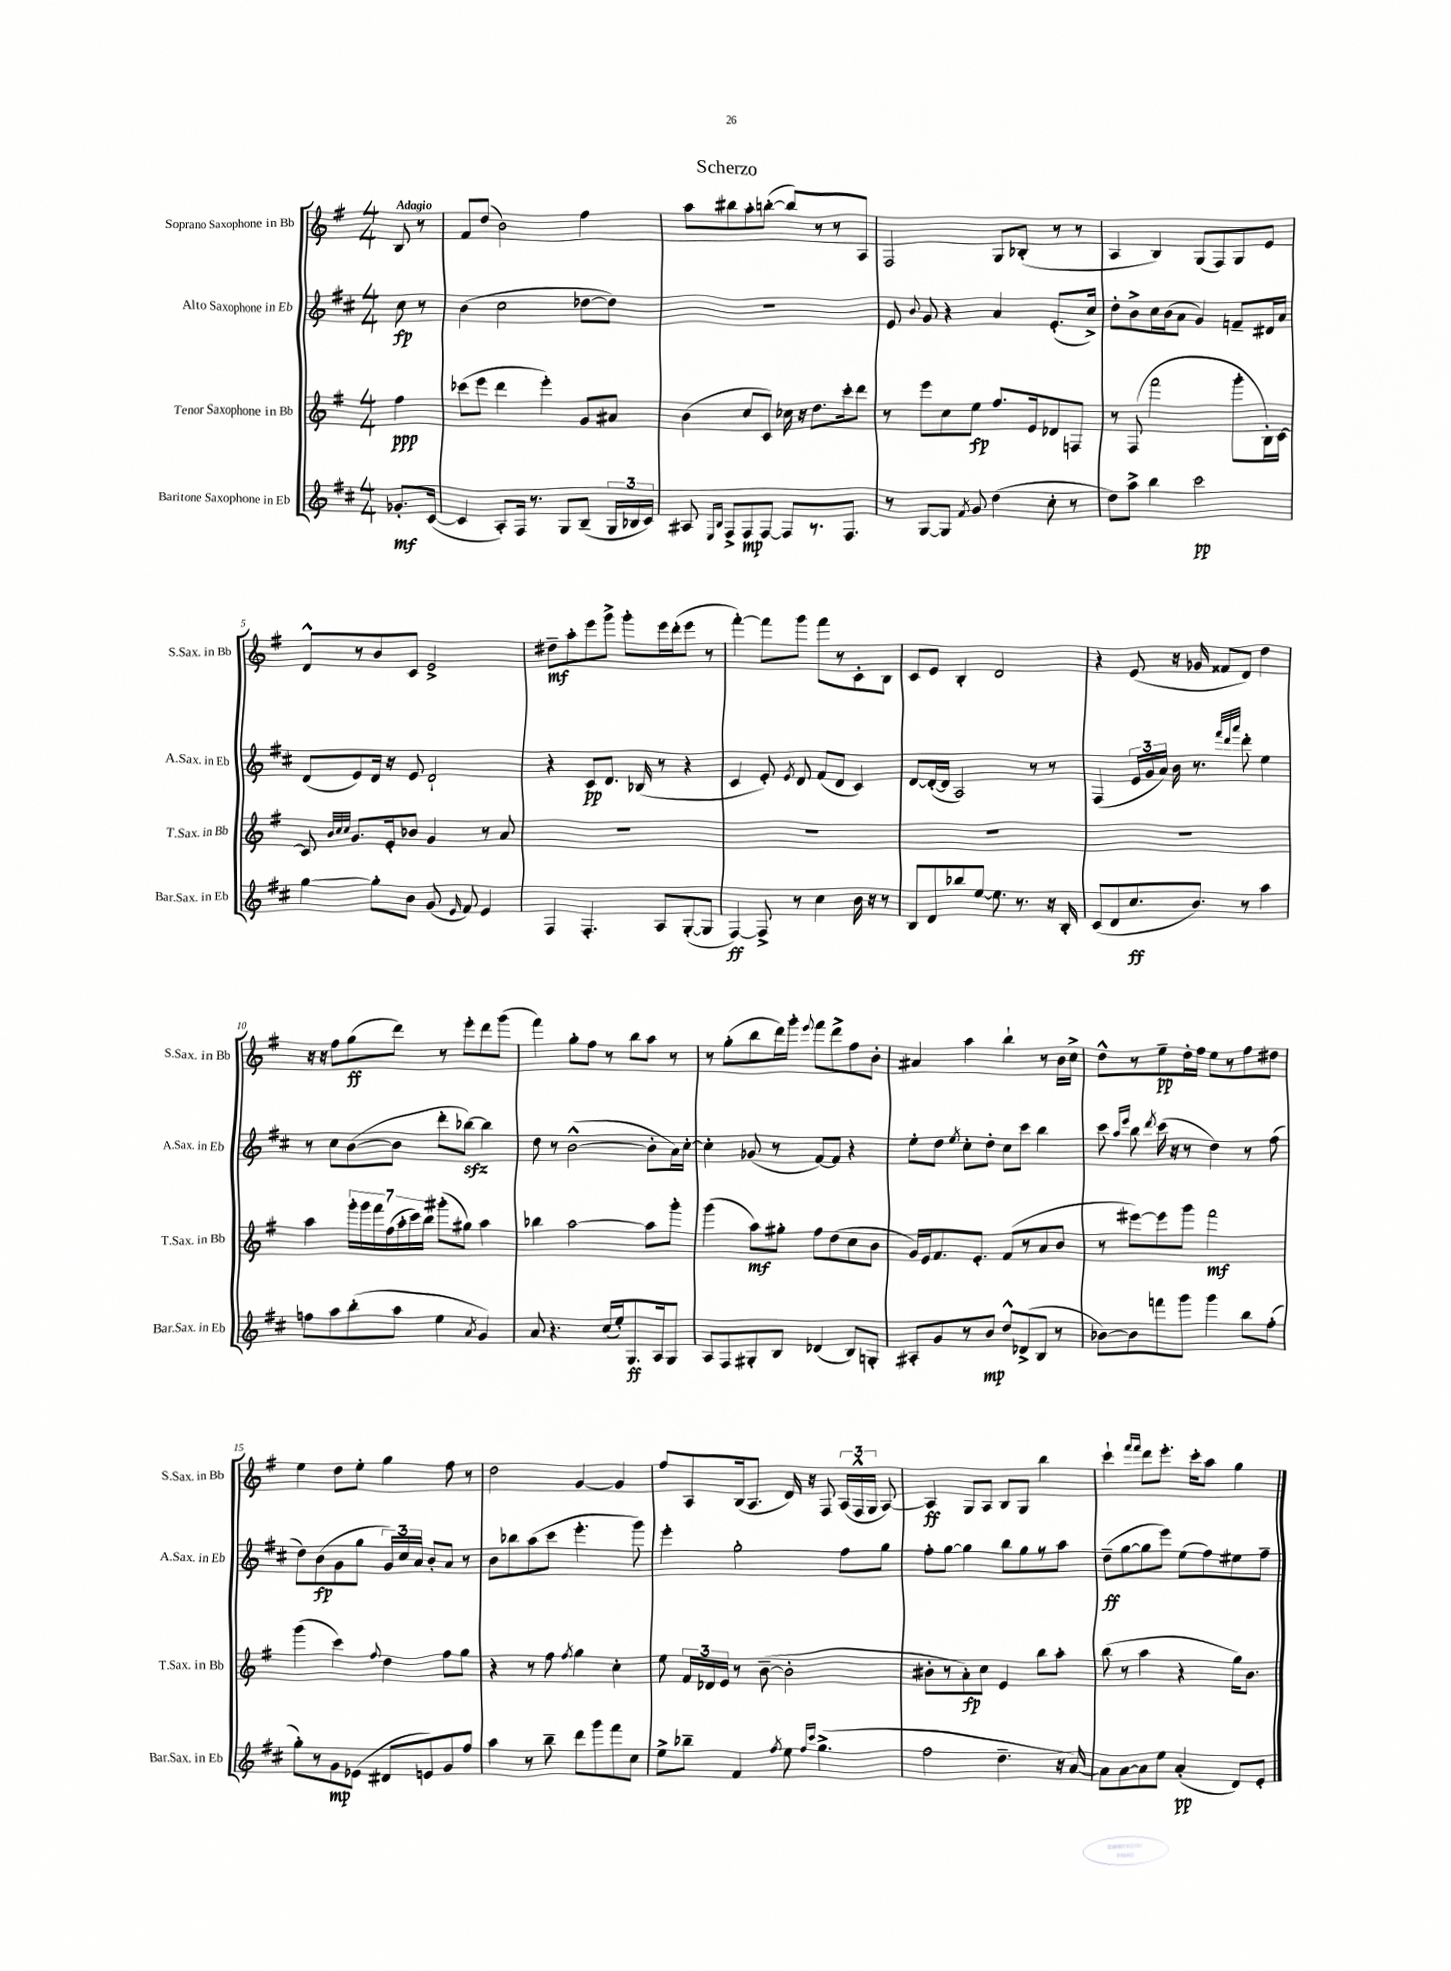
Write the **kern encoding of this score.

**kern	**dynam	**kern	**dynam	**kern	**dynam	**kern	**dynam
*part4	*part4	*part3	*part3	*part2	*part2	*part1	*part1
*staff4	*staff4	*staff3	*staff3	*staff2	*staff2	*staff1	*staff1
*I"Baritone Saxophone in Eb	*	*I"Tenor Saxophone in Bb	*	*I"Alto Saxophone in Eb	*	*I"Soprano Saxophone in Bb	*
*I'Bar.Sax. in Eb	*	*I'T.Sax. in Bb	*	*I'A.Sax. in Eb	*	*I'S.Sax. in Bb	*
*clefG2	*	*clefG2	*	*clefG2	*	*clefG2	*
*k[f#c#]	*	*k[f#]	*	*k[f#c#]	*	*k[f#]	*
*M4/4	*	*M4/4	*	*M4/4	*	*M4/4	*
=	=	=	=	=	=	=	=
!	!	!	!	!	!	!LO:TX:a:B:t=Adagio	!
8.g-X'/L	mf	4ff#\	ppp	8cc#\	fp	8B/	.
.	.	.	.	8r	.	8r	.
([16c#/Jk	.	.	.	.	.	.	.
=1	=1	=1	=1	=1	=1	=1	=1
4c#/]	.	(8ccc-X\L	.	(4b\	.	8f#/L	.
.	.	8eee\J	.	.	.	(8dd/J	.
8A'/L)	.	4ddd\	.	2cc#\	.	2b\)	.
16F#/Jk	.	.	.	.	.	.	.
8.r	.	.	.	.	.	.	.
.	.	4eee'\)	.	.	.	.	.
8G/L	.	.	.	.	.	.	.
(8B~/J	.	8g/L	.	[8dd-X\L	.	4ff#\	.
24G/LL	.	8a#X/J	.	8dd-\J])	.	.	.
24B-X/	.	.	.	.	.	.	.
24c#/JJ)	.	.	.	.	.	.	.
=2	=2	=2	=2	=2	=2	=2	=2
8A#X/	.	(4b\	.	1r	.	8aa\L	.
16qqE/LL	.	.	.	.	.	.	.
16qqB/JJ	.	.	.	.	.	.	.
8F#^/L	.	.	.	.	.	8bb#X\	.
8F#/	mp	8cc/L	.	.	.	8aa'\	.
[8F#/J	.	8c/J)	.	.	.	([8bbn'\J	.
8F#/L]	.	16cc-X\	.	.	.	8bb/L])	.
.	.	16r	.	.	.	.	.
8.r	.	8.dd\L	.	.	.	8r	.
.	.	.	.	.	.	8r	.
8.F#/J	.	16ccc'\k	.	.	.	.	.
.	.	8ddd\J	.	.	.	8A/J	.
=3	=3	=3	=3	=3	=3	=3	=3
8r	.	8r	.	8e/	.	2F#/	.
.	.	.	.	8qqb/	.	.	.
[8G/L	.	8eee\L	.	8g/	.	.	.
8G/J]	.	8cc\	.	4r	.	.	.
8qf#/	.	.	.	.	.	.	.
8g/	.	8ee\J	fp	.	.	.	.
(4dd\	.	8.ff#/L	.	4a/	.	8G/L	.
.	.	.	.	.	.	(8B-X'/J	.
.	.	16e/k	.	.	.	.	.
8cc#'\	.	8d-X/	.	(8.e'/L	.	8r	.
8r	.	8Fn/J	.	.	.	8r	.
.	.	.	.	16cc#^/Jk)	.	.	.
=4	=4	=4	=4	=4	=4	=4	=4
8dd\L)	.	8r	.	8dd'\L	.	4A/	.
8aa^\J	.	(8F#/	.	8b^\	.	.	.
4bb\	.	2fff#\	.	16cc#\L	.	4B/)	.
.	.	.	.	(16b\J	.	.	.
.	.	.	.	8a\J	.	.	.
2ccc#\	pp	.	.	4g/)	.	(8G/L	.
.	.	.	.	.	.	8F#/)	.
.	.	8ggg'\L	.	8fn~/L	.	8G/	.
.	.	16B'\L)	.	16d#X/L	.	8e/J	.
.	.	[16c\JJ	.	16a/JJ	.	.	.
!!LO:LB:g=z
=5	=5	=5	=5	=5	=5	=5	=5
[4gg\	.	8c/]	.	(8d/L	.	8d^^/L	.
.	.	32qqb/LLL	.	.	.	.	.
.	.	32qqcc/	.	.	.	.	.
.	.	32qqcc/JJJ	.	.	.	.	.
.	.	8.g/L	.	8e/)	.	8r	.
8gg'\L]	.	.	.	16d/Jk	.	8b/	.
.	.	16e'/k	.	16r	.	.	.
8b\J	.	8b-X/J	.	8e/	.	8c/J	.
(8g/	.	4g/	.	2d`/	.	2e^/	.
16qqe/	.	.	.	.	.	.	.
8f#/)	.	.	.	.	.	.	.
4e/	.	8r	.	.	.	.	.
.	.	8a/	.	.	.	.	.
=6	=6	=6	=6	=6	=6	=6	=6
4F#/	.	1r	.	4r	.	8dd#X~\L	mf
.	.	.	.	.	.	8aa'\	.
4.F#'/	.	.	.	8c#/L	pp	8eee\	.
.	.	.	.	8.d/J	.	8ggg^\J	.
.	.	.	.	.	.	8ggg'\L	.
.	.	.	.	(16B-X/	.	.	.
8A/L	.	.	.	8r	.	16eee\L	.
.	.	.	.	.	.	(16ddd'\J	.
([8G'/	.	.	.	4r	.	8eee\J	.
8G/J]	.	.	.	.	.	8r	.
=7	=7	=7	=7	=7	=7	=7	=7
[4F#/)	ff	1r	.	4c#/	.	[4fff#'\)	.
8F#^/]	.	.	.	8e'/)	.	8fff#\L]	.
.	.	.	.	8qe/	.	.	.
8r	.	.	.	8d/	.	8ggg\J	.
4cc#\	.	.	.	(8f#/L	.	8fff#\L	.
.	.	.	.	8d/J	.	8r	.
16b\	.	.	.	4c#/)	.	8c'\	.
16r	.	.	.	.	.	.	.
8r	.	.	.	.	.	8B\J	.
=8	=8	=8	=8	=8	=8	=8	=8
8B/L	.	1r	.	[8d/L	.	8c/L	.
8d/	.	.	.	(16d'/L_	.	8e/J	.
.	.	.	.	16d/JJ]	.	.	.
8bb-X/	.	.	.	2A/)	.	4B'/	.
[8ee/J	.	.	.	.	.	.	.
8.ee\]	.	.	.	.	.	2d/	.
8.r	.	.	.	.	.	.	.
.	.	.	.	8r	.	.	.
16r	.	.	.	8r	.	.	.
16B'/	.	.	.	.	.	.	.
=9	=9	=9	=9	=9	=9	=9	=9
(8c#/L	.	1r	.	(4F#/	.	4r	.
8d/	.	.	.	.	.	.	.
8.cc#/	ff	.	.	24e/LL	.	(8e/	.
.	.	.	.	24g/	.	.	.
.	.	.	.	24a/JJ)	.	.	.
.	.	.	.	16b\	.	16r	.
8.b/J)	.	.	.	8.r	.	16g-X/	.
.	.	.	.	.	.	8f##X/L	.
.	.	.	.	32qqfff#/LLL	.	.	.
.	.	.	.	32qqddd/	.	.	.
.	.	.	.	32qqaaa/JJJ	.	.	.
8r	.	.	.	8ddd'\	.	8d/J)	.
4aa\	.	.	.	4ee\	.	4dd\	.
!!LO:LB:g=z
=10	=10	=10	=10	=10	=10	=10	=10
8ffn\L	.	4aa\	.	8r	.	16r	.
.	.	.	.	.	.	16r	.
8aa\	.	.	.	8cc#\L	.	8ff#\L	.
(8bb'\	.	28ggg'\LL	.	([8b\	.	(8gg\	ff
.	.	28ggg\	.	.	.	.	.
.	.	28fff#\	.	.	.	.	.
.	.	(28ff#\	.	.	.	.	.
8aa\J	.	.	.	8b\J]	.	8ddd\J)	.
.	.	28aa'\	.	.	.	.	.
.	.	28ccc\)	.	.	.	.	.
.	.	28bb\JJ	.	.	.	.	.
4ee\	.	(8ggg#X'\L	.	8ddd'\L	.	8r	.
.	.	8gg#X\J)	.	[8bb-Xzz\J)	.	8eee'\L	.
8qa/	.	.	.	.	.	.	.
4g/)	.	4aa\	.	4bb-\]	.	8ddd\	.
.	.	.	.	.	.	(8ggg\J	.
=11	=11	=11	=11	=11	=11	=11	=11
8a/	.	4bb-X\	.	8dd\	.	4fff#\)	.
4.r	.	.	.	8r	.	.	.
.	.	[2aa\	.	([2b^^\	.	8gg'\L	.
.	.	.	.	.	.	8ff#\J	.
(16cc#/LL	.	.	.	.	.	8r	.
16ee'/J)	.	.	.	.	.	.	.
8.G/	ff	.	.	.	.	8bb\L	.
.	.	8aa\L]	.	8b'\L]	.	8aa\J	.
16A/k	.	.	.	.	.	.	.
8G/J	.	8ggg'\J	.	16a\L)	.	8r	.
.	.	.	.	[16cc#'\JJ	.	.	.
=12	=12	=12	=12	=12	=12	=12	=12
8A/L	.	(4ggg\	.	4cc#'\]	.	8r	.
8F#/	.	.	.	.	.	(8gg'\L	.
8G#X'/	.	8aa\L)	mf	(8g-X/	.	8bb\	.
8B/J	.	8gg#X'\J	.	8r	.	16ddd\L)	.
.	.	.	.	.	.	16ggg'\JJ	.
.	.	.	.	.	.	8qqeee/	.
(4d-X/	.	8ff#\L	.	[8f#/L)	.	8fff#\L	.
.	.	(8dd\	.	8f#/J]	.	8ddd^\	.
8B/L)	.	8cc\	.	4r	.	8ff#\	.
8Gn'/J	.	8b\J	.	.	.	8b'\J	.
=13	=13	=13	=13	=13	=13	=13	=13
8A#X'/L	.	16g/LL)	.	8ee'\L	.	4a#X/	.
.	.	16e/J	.	.	.	.	.
8g/	.	8.f#/	.	8dd\J	.	.	.
.	.	.	.	8qee/	.	.	.
8r	.	.	.	8cc#'\L	.	4aa\	.
.	.	8.e'/J	.	.	.	.	.
8b/J	mp	.	.	8dd'\J	.	.	.
8dd^^/L	.	(8f#/L	.	8cc#\L	.	4bb`\	.
(8d-X^/	.	8r	.	8ccc#\J	.	.	.
8B/J	.	8a/	.	4bb\	.	8r	.
8r	.	8b/J	.	.	.	16b\LL	.
.	.	.	.	.	.	16cc^\JJ	.
=14	=14	=14	=14	=14	=14	=14	=14
[8b-X\L)	.	8r	.	8ccc#\	.	8dd^^\L	.
.	.	.	.	16qqaa/LL	.	.	.
.	.	.	.	16qqeee/JJ	.	.	.
8b-\]	.	[8eee#X\L)	.	8bb\	.	8r	.
.	.	.	.	8qddd/	.	.	.
8fffn\	.	8eee#\]	.	(16ccc#\	.	8ee~\	pp
.	.	.	.	16r	.	.	.
8ggg\J	.	8ggg\J	.	8r	.	16dd'\L	.
.	.	.	.	.	.	16ff#\JJ	.
4ggg\	.	2fff#\	mf	4dd\)	.	8ee\L	.
.	.	.	.	.	.	8r	.
8bb\L	.	.	.	8r	.	8ff#\	.
(8ff#'\J	.	.	.	(8ff#\	.	8dd#X\J	.
!!LO:LB:g=z
=15	=15	=15	=15	=15	=15	=15	=15
8gg'\L)	.	(4ggg\	.	8dd\L)	.	4ee\	.
8r	.	.	.	(8b\	fp	.	.
8g\	mp	4ccc\)	.	8g\	.	8dd\L	.
(8e-X\J	.	.	.	8gg\J	.	8ee'\J	.
.	.	8qqff#/	.	.	.	.	.
8d#X/L	.	4dd\	.	24g/LL)	.	4gg\	.
.	.	.	.	24cc#/	.	.	.
.	.	.	.	24a/JJ	.	.	.
8en/)	.	.	.	8b'/L	.	.	.
8g/	.	8ff#\L	.	8a/J	.	8ff#\	.
8ff#/J	.	8gg\J	.	8r	.	8r	.
=16	=16	=16	=16	=16	=16	=16	=16
4aa\	.	4r	.	8b\L	.	2dd\	.
.	.	.	.	8bb-X\	.	.	.
8r	.	8r	.	(8aa\	.	.	.
8bb~\	.	8ff#\	.	8ccc#\J	.	.	.
.	.	8qff#/	.	.	.	.	.
8ddd\L	.	4gg\	.	4.eee'\	.	[4g/	.
8ggg\	.	.	.	.	.	.	.
8fff#\	.	4cc'\	.	.	.	4g/]	.
8cc#\J	.	.	.	8ggg\)	.	.	.
=17	=17	=17	=17	=17	=17	=17	=17
8ee^\L	.	8ee\	.	4eee'\	.	8ff#/L	.
8bb-X~\J	.	24f#/LL	.	.	.	8A/	.
.	.	24d-X/	.	.	.	.	.
.	.	24e/JJ	.	.	.	.	.
4f#/	.	8r	.	2gg'\	.	(16B/k	.
.	.	.	.	.	.	8.A/J	.
.	.	([8b~\	.	.	.	.	.
8qff#/	.	.	.	.	.	.	.
8ee\	.	2b'\]	.	.	.	16d/)	.
.	.	.	.	.	.	16r	.
16qqff#/LL	.	.	.	.	.	.	.
16qqccc#/JJ	.	.	.	.	.	.	.
(4.gg^\	.	.	.	.	.	8F#/	.
.	.	.	.	8ff#\L	.	(24A/LL	.
.	.	.	.	.	.	24F#^^/	.
.	.	.	.	.	.	24G/JJ	.
.	.	.	.	8gg\J	.	[8A/)	.
=18	=18	=18	=18	=18	=18	=18	=18
2ff#\	.	8b#X'\L	.	8ff#'\L	.	4A/]	ff
.	.	8r	.	[8gg\J	.	.	.
.	.	8a'\)	fp	4gg\]	.	8G/L	.
.	.	8cc\J	.	.	.	8A/J	.
4.dd~\	.	4e/	.	8bb\L	.	8B/L	.
.	.	.	.	8gg\	.	8G/J	.
.	.	8bb\L	.	8r	.	4bb\	.
16r	.	8aa'\J	.	8aa\J	.	.	.
[16a/)	.	.	.	.	.	.	.
=19	=19	=19	=19	=19	=19	=19	=19
8a\L]	.	(8bb\	.	(8dd~\L	ff	4ccc`\	.
[8a\	.	8r	.	[8gg\	.	.	.
.	.	.	.	.	.	16qqfff#/LL	.
.	.	.	.	.	.	16qqfff#/JJ	.
8a\]	.	4aa\	.	8gg\]	.	8ddd\L	.
8ee\J	.	.	.	8eee\J)	.	8.eee'\J	.
(4a'/	pp	4r	.	(8ee\L	.	.	.
.	.	.	.	.	.	16ccc'\KL	.
.	.	.	.	8ff#\)	.	8aa\J	.
8d/L)	.	16gg\KL)	.	8ee#X\	.	4gg\	.
.	.	8.b\J	.	.	.	.	.
8e'/J	.	.	.	8ff#~\J	.	.	.
==	==	==	==	==	==	==	==
*-	*-	*-	*-	*-	*-	*-	*-
